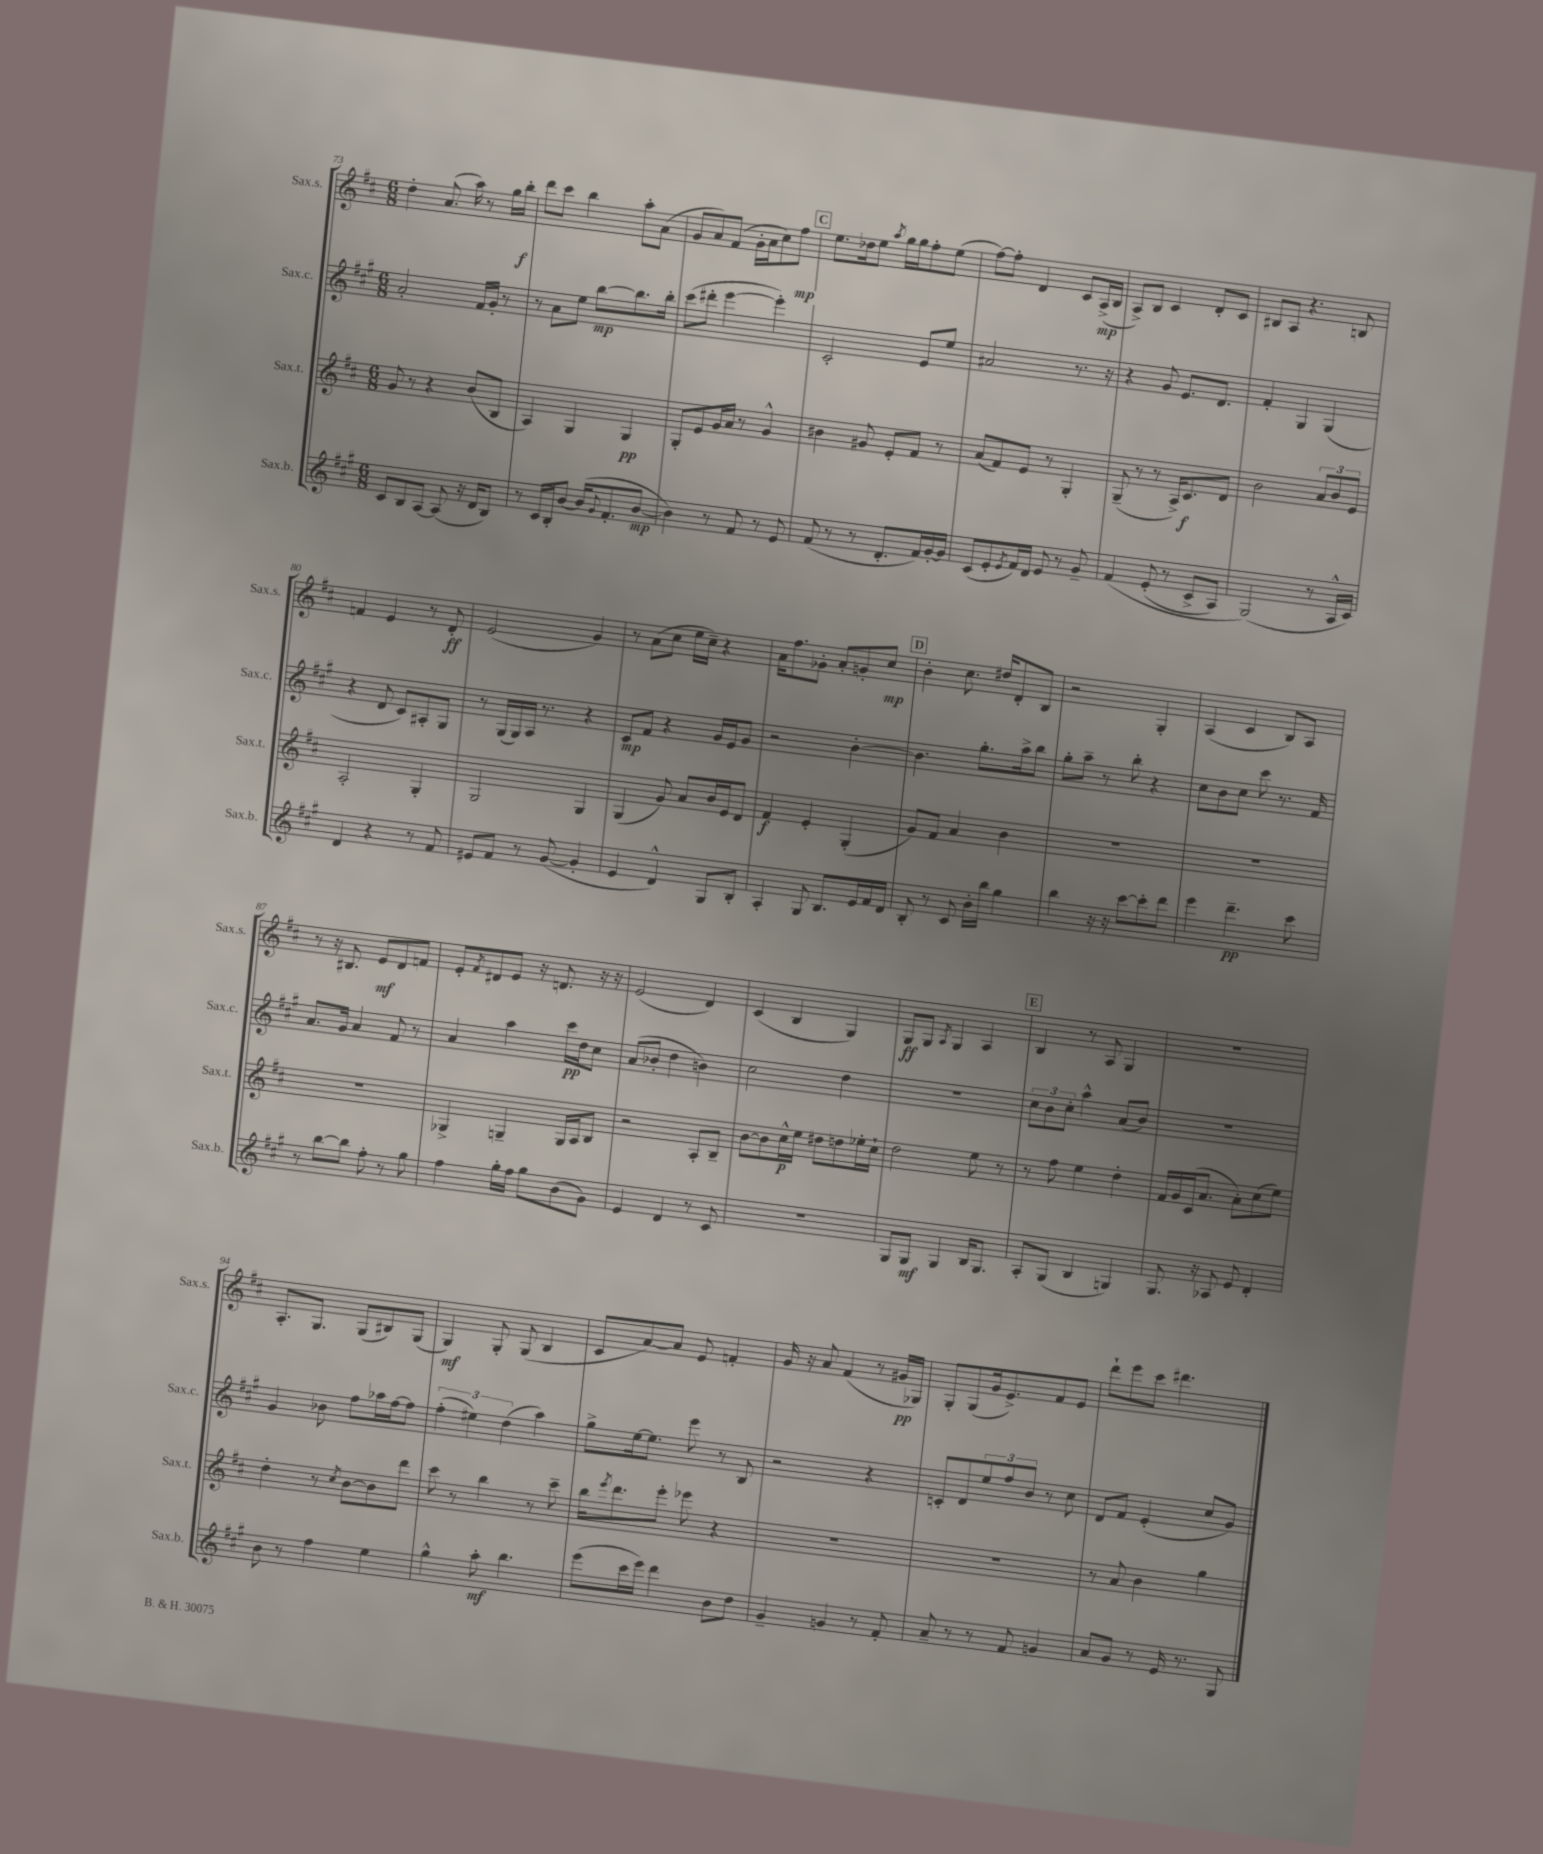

**kern	**kern	**kern	**kern
*staff4	*staff3	*staff2	*staff1
*clefG2	*clefG2	*clefG2	*clefG2
*k[f#c#g#]	*k[f#c#]	*k[f#c#g#]	*k[f#c#]
*M6/8	*M6/8	*M6/8	*M6/8
8c#	8g	2a'	4dd'
8B	8r	.	.
[8A	4r	.	(8.a
(8A]	.	.	.
.	.	.	16aa)
16r	(8b	16f#	8r
16d	.	16g#'	.
8B)	8B	8r	16gg
.	.	.	16bb'
=	=	=	=
8r	4A)	8r	8ddd
16c#	.	8a	8ccc#
16B'	.	.	.
[8b	4G	8ee	4bb
(16b]	.	[8bb	.
8qqg#	.	.	.
8.f#'	.	.	.
.	4G	8.bb]	8aa'
[8b	.	.	(8a
.	.	16bb'	.
=	=	=	=
4b])	8G'	(8ccc#	8g
.	8e	8ddd#'	8a)
8r	16g	[4eee	(8f#
.	16a	.	.
8f#	8r	.	16g'
.	.	.	16a
8r	4g^^	4eee'])	8cc#)
8e	.	.	8ff#
=	=	=	=
(8f#	4b#	2c#'	8.ee
8r	.	.	.
.	.	.	16dd-
8r	8g#	.	8ee
.	.	.	8qaa
8.d'	8e'	.	16gg
.	.	.	16gg
.	8f#	8e	8ff#'
16f#)	.	.	.
[16g#'	8r	8ee	(8ee
16g#]	.	.	.
=	=	=	=
(8c#	(8a	2a#	[8ff#)
8e'	8f#)	.	8ff#']
8qe	.	.	.
16f#)	8e	.	4d
16d	.	.	.
8e	8r	.	.
8r	4G'	8.r	8c#
8g#~	.	.	(16A^
.	.	16r	16B
=	=	=	=
&(4f#	(8G~	4r	8A^)
.	8r	.	8B
(8e'	8r	8g#	4c#
8r	16A^)	8.e	.
.	8.c#	.	.
8c#^	.	.	8d'
.	.	8.d	.
8A)	8d	.	8c#
=	=	=	=
(2G#&)	2b	4f#'	8B#
.	.	.	8A
.	.	4G#	4.r
8r	12a	(4G#	.
.	12b	.	.
16A^^	.	.	8B
.	12e	.	.
16c#)	.	.	.
=	=	=	=
4d	2A'	4r	4f
4r	.	8d	4e
.	.	8c#)	.
8r	4G'	8A#'	8r
8f#	.	8G#	8d'
=	=	=	=
8e#	2G	8r	(2e
8f#	.	(16G#	.
.	.	16G#)	.
8r	.	16A	.
.	.	8.r	.
([8g#	.	.	.
4g#']	4G	4r	4g)
=	=	=	=
4e	(4G	8c#	8r
.	.	8f#	(8a
4d^^)	8g)	4r	8cc#
.	8a	.	16ee
.	.	.	16cc#~)
8G#	16b	16g#	4r
.	16e	16e	.
8B'	8d	8g#	.
=	=	=	=
4A'	4f#	2r	16a
.	.	.	8.ff#
8G#	4e'	.	8g-'
8.B	.	.	8a'
.	(4G'	[4b'	8g'
16e	.	.	.
16f#	.	.	8cc#
16d	.	.	.
=	=	=	=
8B'	8g)	4.b]	4b'
8r	8f#	.	.
8c#	4a	.	8.cc#
16b'	.	8.gg#'	.
16bb	.	.	16dd#
4gg#	4b	.	8d'
.	.	16aa^	.
.	.	8bb	8B
=	=	=	=
4bb	2.r	8gg#'	2r
.	.	8aa~	.
16r	.	8r	.
16r	.	.	.
[8ccc#	.	8bb'	.
8ccc#']	.	4r	4G'
8ddd	.	.	.
=	=	=	=
4eee	2.r	8cc#	(4A
.	.	8b	.
4.ddd~	.	8cc#	4c#
.	.	8ccc#	.
.	.	8.r	8B)
8ccc#	.	.	8A
.	.	16f#	.
=	=	=	=
8r	2.r	8.a	8r
[8bb	.	.	16r
.	.	16g#	8.B#
8bb]	.	4a	.
8ff#'	.	.	8e
8r	.	8f#	8d
8gg#	.	8r	8f
=	=	=	=
4ff#	4G-^	4a	8e'
.	.	.	8qf#
.	.	.	8d#
16gg#'	4G~	4aa	8e
16ff#	.	.	.
8gg#	.	.	16r
.	.	.	8.d
(8b	16G	16ccc#	.
.	16A	16dd	.
8g#)	8B	8cc#	16r
.	.	.	16r
=	=	=	=
4e	2r	(8a	(2e
.	.	8b-'	.
4d	.	4dd	.
8r	8A'	4b)	4d)
8c#	8B~	.	.
=	=	=	=
2.r	[8b	2cc#	(4c#
.	8b]	.	.
.	16cc#^^	.	4B
.	16ee	.	.
.	8dd#	.	.
.	8dd	4dd	4G)
.	16ee-'	.	.
.	16cc#`	.	.
=	=	=	=
8G#	2dd	2.r	8G
8G#	.	.	8G
.	.	.	8qA
4G#	.	.	4G
16B	8ee	.	4A
8.G#	.	.	.
.	8r	.	.
=	=	=	=
8A'	8r	12cc#	4B
.	.	12b	.
(8G#	8ff#	.	.
.	.	12cc#'	.
4B	4ee	4aa^^	8r
.	.	.	8A
4G)	4dd'	(8a	4G
.	.	8b)	.
=	=	=	=
8.G#	16f#	2.r	2.r
.	16g	.	.
.	(16c#	.	.
16r	8.a	.	.
8A-	.	.	.
8e	8a')	.	.
4d'	(8cc#	.	.
.	8ee)	.	.
=	=	=	=
8b	4dd'	4g#	8.A'
8r	.	.	.
.	.	.	8.G
4ff#	8r	8b-	.
.	8qcc#	.	.
.	[8b	8ff#	(8G
4ee	8b]	16aa-	8B#)
.	.	[16ff#	.
.	8ddd	8ff#]	(8G
=	=	=	=
4gg#^^	8ccc#	(6ff#'	4G)
.	8r	.	.
.	.	6ee#)	.
8aa'	4bb	.	8G'
.	.	(6dd	.
4.bb	.	.	(8G
.	8r	4aa)	4B
.	8ccc#~	.	.
=	=	=	=
(8eee	16bb	8gg#^	8c#
.	8qeee	.	.
.	8.ddd	.	.
16ccc#	.	[16ee	[8a)
16eee)	.	8.ee]	.
4ddd	8eee'	.	8a]
.	8eee-	8eee	8e
8b	4r	8r	4f'
8dd	.	8B	.
=	=	=	=
4g#~	2.r	2r	16g
.	.	.	16r
.	.	.	8a
4g	.	.	(4f#
8r	.	4r	8r
8f#'	.	.	16g#
.	.	.	16G-)
=	=	=	=
8a~	2.r	8c'	8G'
8r	.	8d	(8G
8r	.	12ee	16g
.	.	.	8.e^)
.	.	12ff#	.
8f#	.	.	.
.	.	12b	.
4g	.	8r	8f#
.	.	8cc#	8e
=	=	=	=
8a	8r	8d	8ddd`
8g#	8a	8f#	8eee
8r	4b	(4e'	8ccc#
16e	.	.	4.ddd#
8.r	.	.	.
.	4gg	8cc#	.
8G#	.	8g#)	.
==	==	==	==
*-	*-	*-	*-
